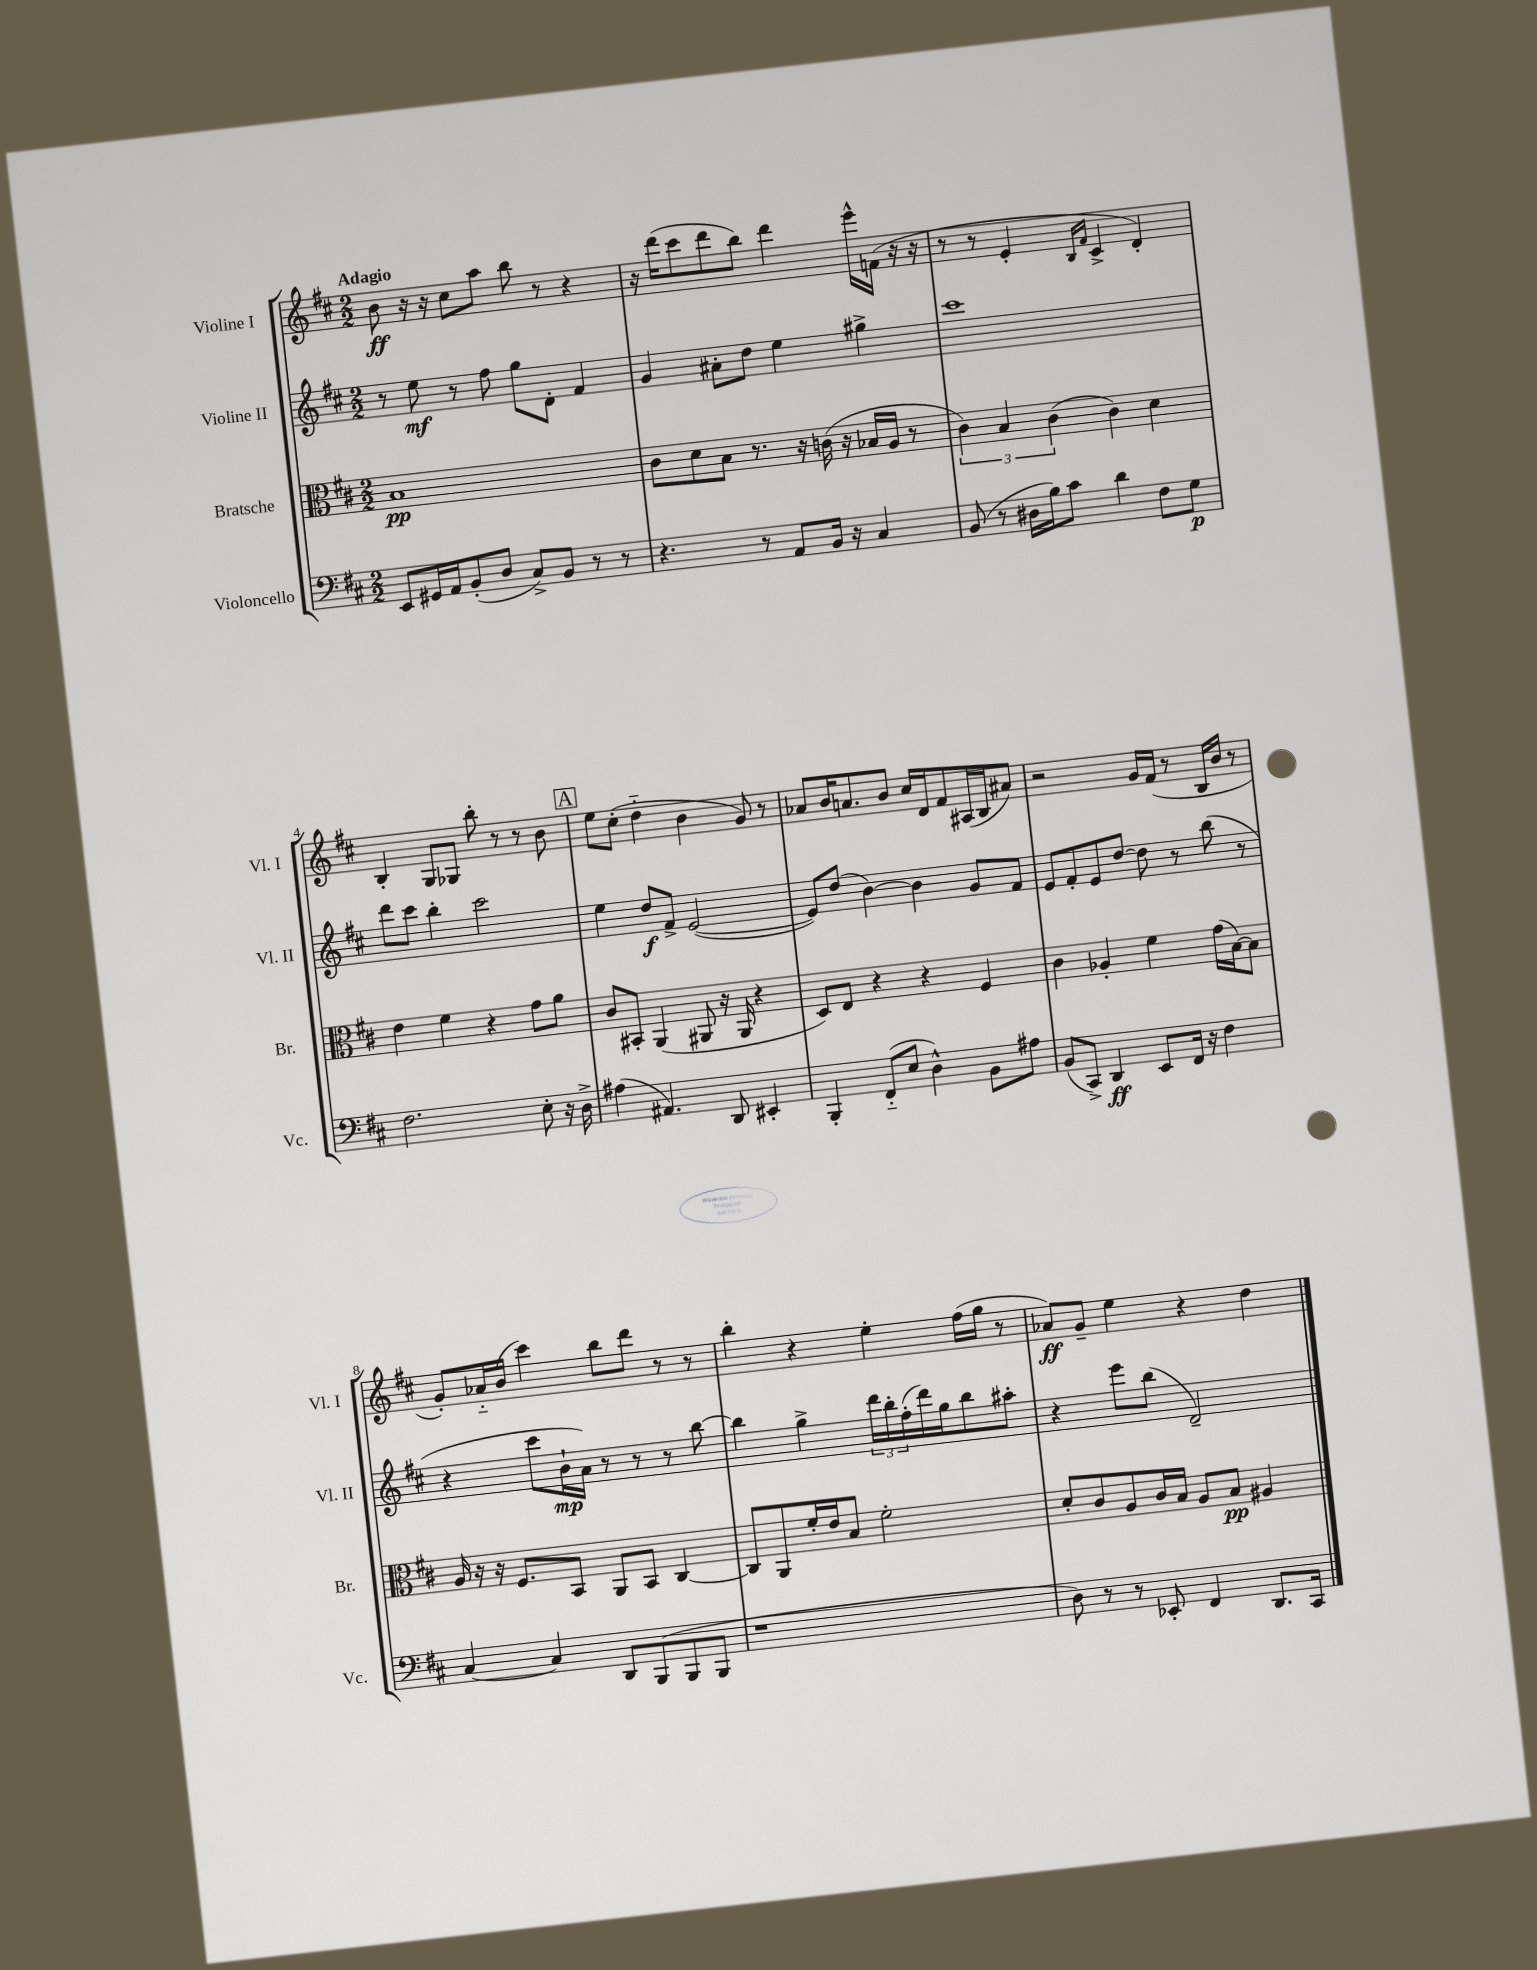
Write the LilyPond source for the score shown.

<<
\new StaffGroup <<
\new Staff = "s0" \with { instrumentName = "Violine I" shortInstrumentName = "Vl. I" } {
    \clef treble \key d \major \numericTimeSignature \time 2/2 \tempo "Adagio"
    b'8\ff r16 r16 cis''8 a''8 b''8 r8 r4 |
    r16 d'''16( cis'''8 d'''8 b''8) d'''4 e'''16-^ f'16( r16 r16 |
    r8 r8 e'4-. \grace { b16 fis'16 } cis'4-> d'4-.) |
    b4-. g8 ges8 b''8-. r8 r8 b'8 |
    \mark \markup { \box "A" } e''8 cis''8-.( d''4-_ b'4 g'8) r8 |
    aes'8 b'16 a'8. b'8 cis''16 d'16 fis'8 ais16( b16 ais'8) |
    r2 g'16 fis'16( r8 b16 b'16 r8 |
    g'8-.) aes'16-_ b'16( cis'''4) b''8 d'''8 r8 r8 |
    b''4-. r4 e''4-. fis''16( g''16 r8 |
    aes'8\ff) g'8-- e''4 r4 d''4 \bar "|." |
}
\new Staff = "s1" \with { instrumentName = "Violine II" shortInstrumentName = "Vl. II" } {
    \clef treble \key d \major \numericTimeSignature \time 2/2
    r8 e''8\mf r8 fis''8 g''8 d'8-. fis'4 |
    g'4 ais'8-. d''8 e''4 gis''4-> |
    cis'''1 |
    d'''8 cis'''8 b''4-. cis'''2 |
    \mark \markup { \box "A" } e''4 d''8\f fis'8-> e'2~( |
    e'8) d''8( b'4~) b'4 g'8 fis'8 |
    e'8 fis'8-. e'8 d''8~ d''8 r8 b''8( r8 |
    r4 cis'''8 b'16-!\mp a'16) r8 r8 r8 b''8~ |
    b''4 g''4-> \tuplet 3/2 { d'''16 b''16-. fis''16-.( } d'''16) g''16 b''8 ais''8-. |
    r4 e'''8 b''8( d'2--) \bar "|." |
}
\new Staff = "s2" \with { instrumentName = "Bratsche" shortInstrumentName = "Br." } {
    \clef alto \key d \major \numericTimeSignature \time 2/2
    b1\pp |
    cis'8 d'8 b8 r8. r16 c'16( r16 bes16 a16 r8 |
    \tuplet 3/2 { cis'4) b4 cis'4( } cis'4) d'4 |
    e'4 fis'4 r4 g'8 a'8 |
    \mark \markup { \box "A" } cis'8 bis,8-. a,4( ais,8 r16 ais,16 r4 |
    d8) e8 r4 r4 fis4 |
    cis'4 aes4-. fis'4 g'16( b16~) b8 |
    a16 r16 r16 fis8. b,8 a,8 b,8 cis4~ |
    cis8 a,8 fis'16-. e'16 b8 fis'2-. |
    d'8-. cis'8 a8 cis'16 b16 a8 b8\pp ais4 \bar "|." |
}
\new Staff = "s3" \with { instrumentName = "Violoncello" shortInstrumentName = "Vc." } {
    \clef bass \key d \major \numericTimeSignature \time 2/2
    e,8 gis,16 a,16 b,8-.( d8 cis8->) b,8 r8 r8 |
    r4. r8 a,8 b,16 r16 cis4 |
    b,8( r8 dis16 b16) cis'8 d'4 fis8 g8\p |
    fis2. e8-. r16 d16-> |
    \mark \markup { \box "A" } ais4( ais,4.) d,8 eis,4-. |
    b,,4-. fis,8-_( e8 d4-^) b,8 ais8 |
    b,8( cis,8->) d,4\ff e,8 fis,16 r16 fis4 |
    cis4~ cis4 d,8 b,,8( b,,8 b,,8 |
    r1 |
    d8) r8 r8 ees,8-. fis,4 d,8. cis,16 \bar "|." |
}
>>
>>
